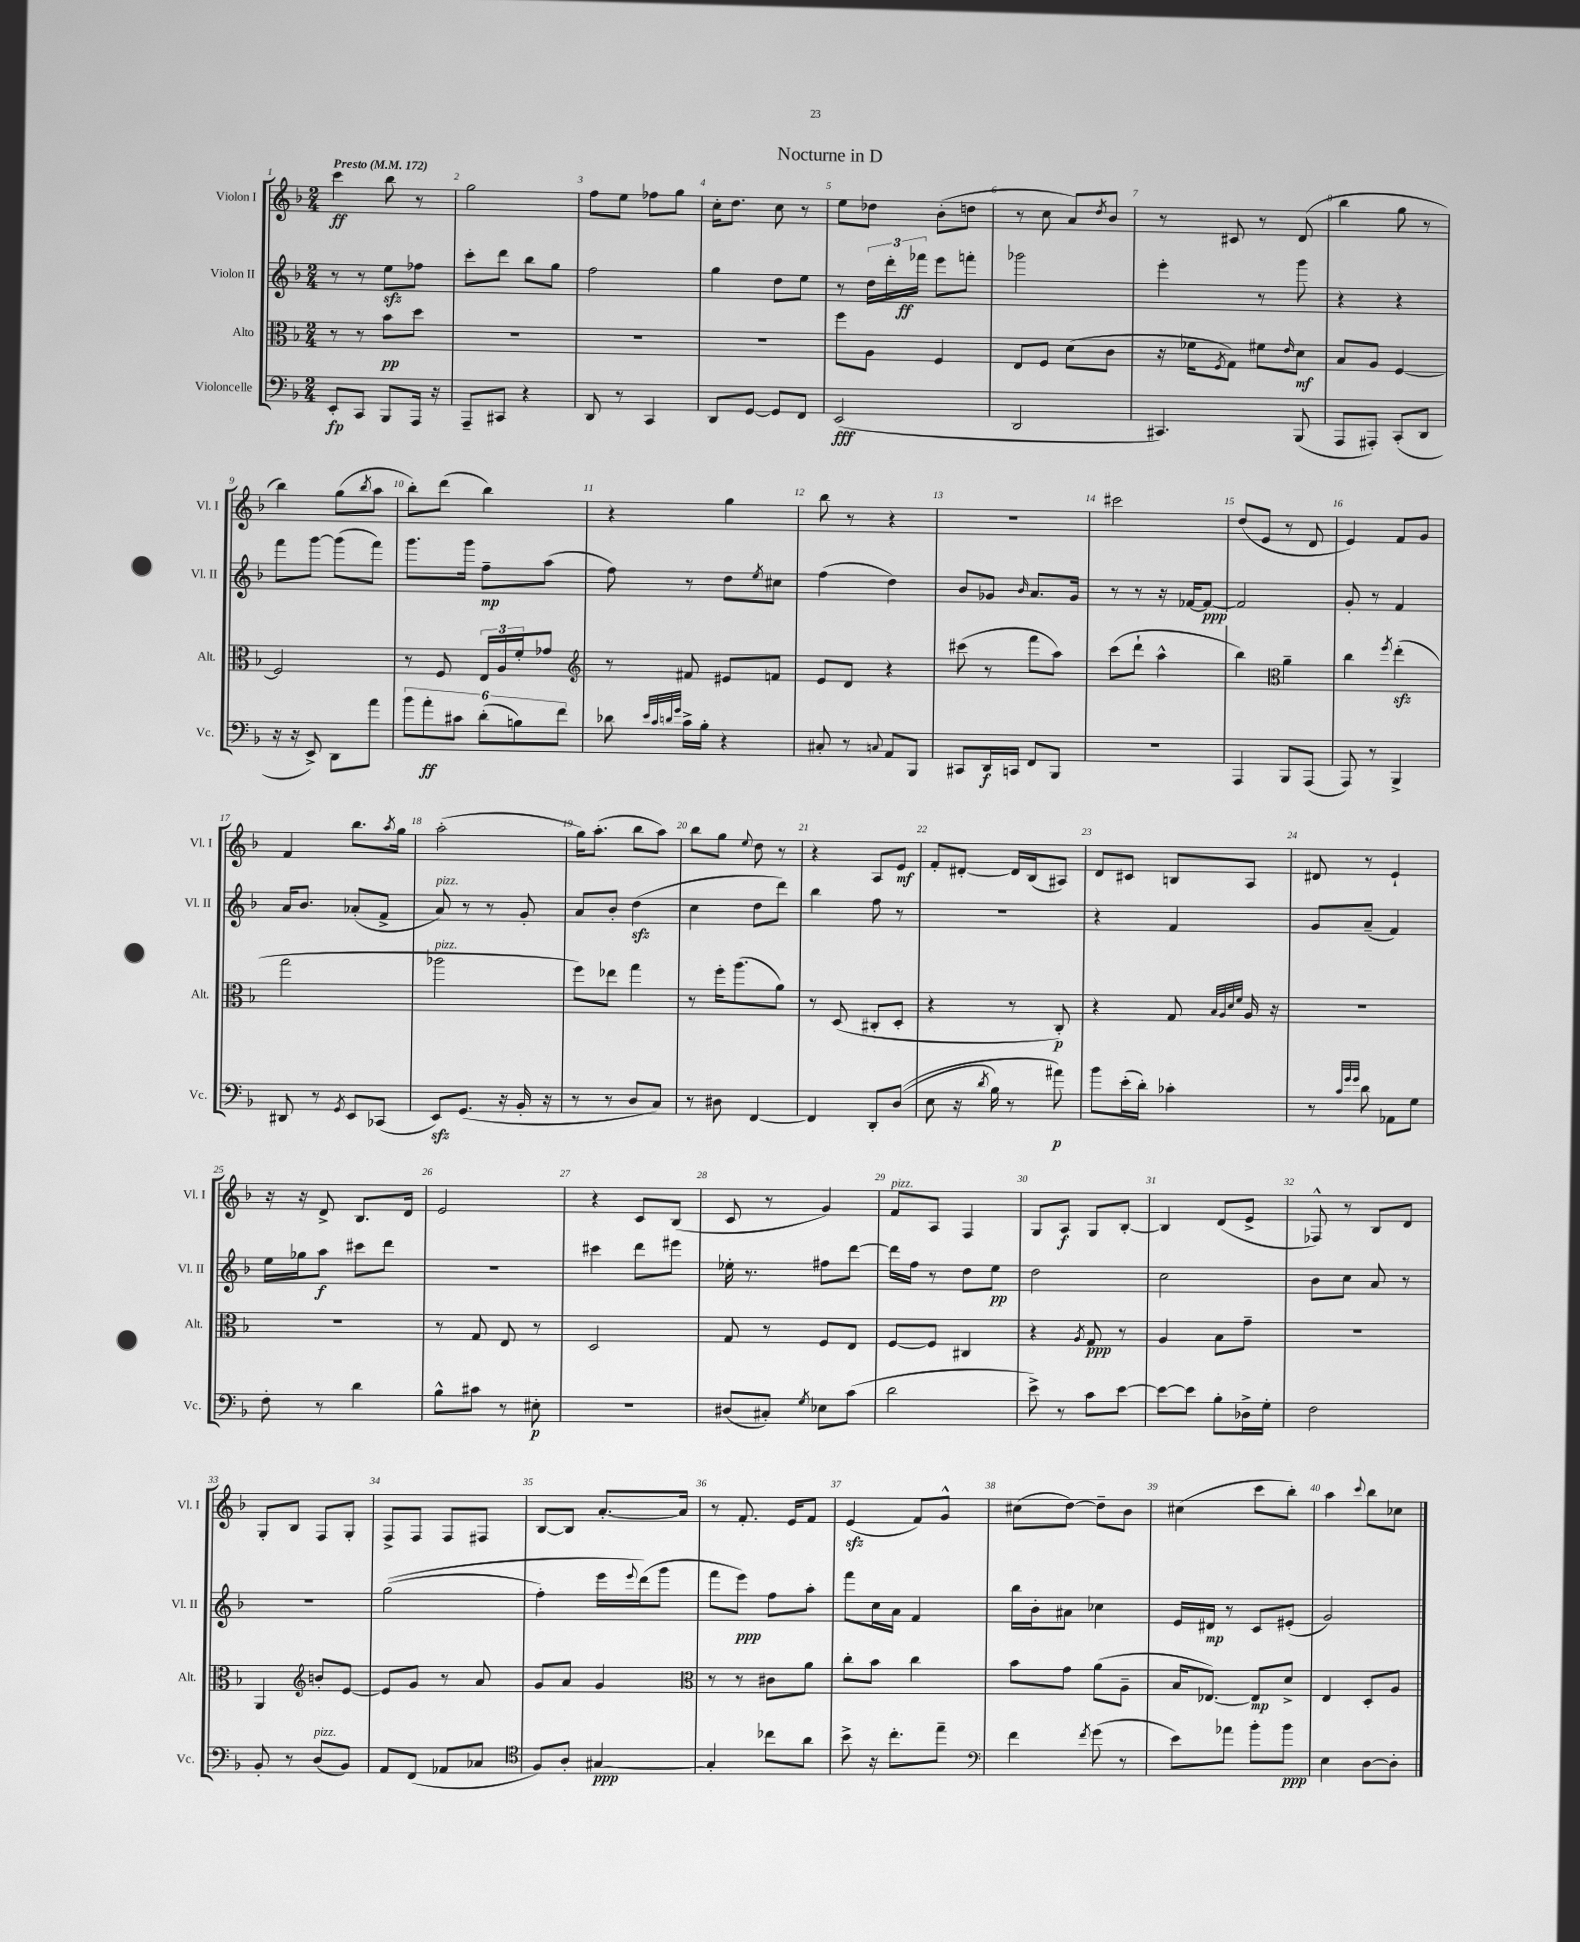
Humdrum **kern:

**kern	**dynam	**kern	**dynam	**kern	**dynam	**kern	**dynam
*part4	*part4	*part3	*part3	*part2	*part2	*part1	*part1
*staff4	*staff4	*staff3	*staff3	*staff2	*staff2	*staff1	*staff1
*I"Violoncelle	*	*I"Alto	*	*I"Violon II	*	*I"Violon I	*
*I'Vc.	*	*I'Alt.	*	*I'Vl. II	*	*I'Vl. I	*
*clefF4	*	*clefC3	*	*clefG2	*	*clefG2	*
*k[b-]	*	*k[b-]	*	*k[b-]	*	*k[b-]	*
*M2/4	*	*M2/4	*	*M2/4	*	*M2/4	*
*MM172	*	*MM172	*	*MM172	*	*MM172	*
=1	=1	=1	=1	=1	=1	=1	=1
!	!	!	!	!	!	!LO:TX:a:B:t=Presto	!
8EE'/L	fp	8r	.	8r	.	4ccc\	ff
8CC/J	.	8r	.	8r	.	.	.
8BBB-/L	.	8b-\L	pp	8eezz\L	.	8bb-\	.
16AAA/Jk	.	8dd\J	.	8ff-X\J	.	8r	.
16r	.	.	.	.	.	.	.
=2	=2	=2	=2	=2	=2	=2	=2
8AAA~/L	.	2r	.	8ccc'\L	.	2gg\	.
8CC#X/J	.	.	.	8ddd\J	.	.	.
4r	.	.	.	8bb-\L	.	.	.
.	.	.	.	8gg\J	.	.	.
=3	=3	=3	=3	=3	=3	=3	=3
8DD/	.	2r	.	2ff\	.	8ff\L	.
8r	.	.	.	.	.	8ee\J	.
4CC/	.	.	.	.	.	8ff-X\L	.
.	.	.	.	.	.	8gg\J	.
=4	=4	=4	=4	=4	=4	=4	=4
8DD/L	.	2r	.	4gg\	.	16cc'\KL	.
.	.	.	.	.	.	8.dd\J	.
[8GG/J	.	.	.	.	.	.	.
8GG/L]	.	.	.	8dd\L	.	8cc\	.
8FF/J	.	.	.	8ee\J	.	8r	.
=5	=5	=5	=5	=5	=5	=5	=5
(2EE/	fff	8ff\L	.	8r	.	8ee\L	.
.	.	8A\J	.	24dd\LL	.	8dd-X\J	.
.	.	.	.	24ddd'\	.	.	.
.	.	.	.	24fff-X\JJ	ff	.	.
.	.	4F/	.	8eee\L	.	(8b-'\L	.
.	.	.	.	8fffn'\J	.	8ddn\J	.
=6	=6	=6	=6	=6	=6	=6	=6
2DD/	.	8E/L	.	2ggg-X\	.	8r	.
.	.	8F/J	.	.	.	8cc\	.
.	.	(8d\L	.	.	.	8a/L)	.
.	.	.	.	.	.	8qdd/	.
.	.	8c\J	.	.	.	8b-/J	.
=7	=7	=7	=7	=7	=7	=7	=7
4.CC#X/)	.	16r	.	4eee'\	.	8r	.
.	.	16f-X\KL	.	.	.	.	.
.	.	8qF/	.	.	.	.	.
.	.	8G\J)	.	.	.	8c#X/	.
.	.	8f#X\L	.	8r	.	8r	.
.	.	16qqe/	.	.	.	.	.
(8BBB-/	.	8d\J	mf	8ggg\	.	(8d/	.
=8	=8	=8	=8	=8	=8	=8	=8
8AAA/L	.	8B-/L	.	4r	.	4bb-\	.
8AAA#X'/J)	.	8A/J	.	.	.	.	.
(8CC'/L	.	[4F/	.	4r	.	8gg\	.
8DD/J	.	.	.	.	.	8r	.
!!LO:LB:g=z
=9	=9	=9	=9	=9	=9	=9	=9
16r	.	2F/]	.	8fff\L	.	4bb-\)	.
16r	.	.	.	.	.	.	.
8EE^/)	.	.	.	[8ggg\J	.	.	.
8DD\L	.	.	.	(8ggg\L]	.	(8gg\L	.
.	.	.	.	.	.	8qbb-/	.
8a\J	.	.	.	8fff\J)	.	8aa\J	.
=10	=10	=10	=10	=10	=10	=10	=10
12b-\L	.	8r	.	8.ggg\L	.	8bb-'\L)	.
12a'\	ff	.	.	.	.	.	.
.	.	8F/	.	.	.	(8ddd\J	.
12c#X\J	.	.	.	.	.	.	.
.	.	.	.	16ggg\Jk	.	.	.
(12d'\L	.	24E/LL	.	8ff~\L	mp	4bb-\)	.
.	.	24A/	.	.	.	.	.
12Bn\)	.	24f'/J	.	.	.	.	.
.	.	8g-X/J	.	(8aa\J	.	.	.
12f\J	.	.	.	.	.	.	.
=11	=11	=11	=11	=11	=11	=11	=11
*	*	*clefG2	*	*	*	*	*
8d-X\	.	8r	.	8ff\)	.	4r	.
32qqe/LLL	.	.	.	.	.	.	.
32qqc/	.	.	.	.	.	.	.
32qqdn/	.	.	.	.	.	.	.
32qqg/JJJ	.	.	.	.	.	.	.
16c^\LL	.	8f#X/	.	8r	.	.	.
16B-'\JJ	.	.	.	.	.	.	.
4r	.	8e#X/L	.	8dd\L	.	4gg\	.
.	.	.	.	8qee/	.	.	.
.	.	8fn/J	.	8cc#X\J	.	.	.
=12	=12	=12	=12	=12	=12	=12	=12
8C#X'/	.	8e/L	.	(4ff\	.	8bb-\	.
8r	.	8d/J	.	.	.	8r	.
8qqCn/	.	.	.	.	.	.	.
8AA/L	.	4r	.	4dd\)	.	4r	.
8BBB-/J	.	.	.	.	.	.	.
=13	=13	=13	=13	=13	=13	=13	=13
8CC#X/L	.	(8ccc#X\	.	8b-/L	.	2r	.
16DD/L	f	8r	.	8g-X/J	.	.	.
16CCn/JJ	.	.	.	.	.	.	.
.	.	.	.	16qqb-/	.	.	.
8FF/L	.	8fff\L	.	8.a/L	.	.	.
8BBB-/J	.	8aa\J)	.	.	.	.	.
.	.	.	.	16g-/Jk	.	.	.
=14	=14	=14	=14	=14	=14	=14	=14
2r	.	(8ccc\L	.	8r	.	2ccc#X\	.
.	.	8ddd`\J	.	8r	.	.	.
.	.	4aa^^\	.	16r	.	.	.
.	.	.	.	[16f-X/KL	.	.	.
.	.	.	.	8f-/J_	ppp	.	.
=15	=15	=15	=15	=15	=15	=15	=15
4AAA/	.	4bb-\)	.	2f-/]	.	(8dd/L	.
.	.	.	.	.	.	8e/J	.
*	*	*clefC3	*	*	*	*	*
8BBB-/L	.	4a~\	.	.	.	8r	.
(8AAA/J	.	.	.	.	.	8d/	.
=16	=16	=16	=16	=16	=16	=16	=16
8AAA/)	.	4cc\	.	8g'/	.	4e/)	.
8r	.	.	.	8r	.	.	.
.	.	8qff/	.	.	.	.	.
4BBB-^/	.	(4eezz'\	.	4f/	.	8f/L	.
.	.	.	.	.	.	8g/J	.
!!LO:LB:g=z
=17	=17	=17	=17	=17	=17	=17	=17
8DD#X/	.	2gg\	.	16a/KL	.	4f/	.
.	.	.	.	8.b-/J	.	.	.
8r	.	.	.	.	.	.	.
8qGG/	.	.	.	.	.	.	.
8EE/L	.	.	.	(8a-X'/L	.	8.bb-\L	.
(8CC-X/J	.	.	.	8f^/J	.	.	.
.	.	.	.	.	.	8qaa/	.
.	.	.	.	.	.	16gg\Jk	.
=18	=18	=18	=18	=18	=18	=18	=18
!	!	!	!	!LO:TX:a:i:t=pizz.	!	!	!
!	!	!LO:TX:a:i:t=pizz.	!	!	!	!	!
8EEzz/L)	.	2aa-X\	.	8a/)	.	(2aa'\	.
(8.GG/J	.	.	.	8r	.	.	.
.	.	.	.	8r	.	.	.
16r	.	.	.	.	.	.	.
16BB-'/	.	.	.	8g'/	.	.	.
16r	.	.	.	.	.	.	.
=19	=19	=19	=19	=19	=19	=19	=19
8r	.	8ff\L)	.	8a/L	.	16gg\KL)	.
.	.	.	.	.	.	(8.aa'\J	.
8r	.	8ee-X\J	.	8b-'/J	.	.	.
8D/L	.	4gg\	.	(4ddzz\	.	8bb-\L	.
8C/J)	.	.	.	.	.	8aa\J)	.
=20	=20	=20	=20	=20	=20	=20	=20
8r	.	8r	.	4cc\	.	8bb-\L	.
8D#X\	.	16ff'\KL	.	.	.	8gg\J	.
.	.	(8.aa\	.	.	.	.	.
.	.	.	.	.	.	8qqee/	.
[4FF/	.	.	.	8dd\L	.	8dd\	.
.	.	8a\J)	.	8ddd\J)	.	8r	.
=21	=21	=21	=21	=21	=21	=21	=21
4FF/]	.	8r	.	4bb-\	.	4r	.
.	.	(8D/	.	.	.	.	.
8DD'/L	.	8C#X'/L	.	8ff\	.	8A/L	.
((8D/J	.	8D'/J	.	8r	.	8e/J	mf
=22	=22	=22	=22	=22	=22	=22	=22
8E\	.	4r	.	2r	.	8f'/L	.
16r	.	.	.	.	.	[8d#X'/J	.
8qd/	.	.	.	.	.	.	.
16B-\)	.	.	.	.	.	.	.
8r	.	8r	.	.	.	16d#/LL]	.
.	.	.	.	.	.	(16B-/J	.
8a#X\)	p	8C'/)	p	.	.	8A#X/J)	.
=23	=23	=23	=23	=23	=23	=23	=23
8b-\L	.	4r	.	4r	.	8d/L	.
(16e'\L	.	.	.	.	.	8c#X/J	.
16d'\JJ)	.	.	.	.	.	.	.
4c-X'\	.	8G/	.	4f/	.	8Bn/L	.
.	.	32qqB-/LLL	.	.	.	.	.
.	.	32qqA/	.	.	.	.	.
.	.	32qqd/	.	.	.	.	.
.	.	32qqf/JJJ	.	.	.	.	.
.	.	16A/	.	.	.	8A/J	.
.	.	16r	.	.	.	.	.
=24	=24	=24	=24	=24	=24	=24	=24
8r	.	2r	.	8g/L	.	8d#X/	.
32qqc/LLL	.	.	.	.	.	.	.
32qqg/	.	.	.	.	.	.	.
32qqg/JJJ	.	.	.	.	.	.	.
8d\	.	.	.	(8a~/J	.	8r	.
8AA-X\L	.	.	.	4f/)	.	4e`/	.
8G\J	.	.	.	.	.	.	.
!!LO:LB:g=z
=25	=25	=25	=25	=25	=25	=25	=25
8F'\	.	2r	.	16ee\LL	.	16r	.
.	.	.	.	16gg-X\J	.	16r	.
8r	.	.	.	8aa\J	f	8d^/	.
4d\	.	.	.	8ccc#X\L	.	8.B-/L	.
.	.	.	.	8ddd\J	.	.	.
.	.	.	.	.	.	16d/Jk	.
=26	=26	=26	=26	=26	=26	=26	=26
8B-^^\L	.	8r	.	2r	.	2e/	.
8c#X\J	.	8G/	.	.	.	.	.
8r	.	8E/	.	.	.	.	.
8E#X'\	p	8r	.	.	.	.	.
=27	=27	=27	=27	=27	=27	=27	=27
2r	.	2D/	.	4ccc#X\	.	4r	.
.	.	.	.	8ddd\L	.	8c/L	.
.	.	.	.	8eee#X\J	.	(8B-/J	.
=28	=28	=28	=28	=28	=28	=28	=28
(8D#X/L	.	8G/	.	16ee-X'\	.	8c/	.
.	.	.	.	8.r	.	.	.
8C#X'/J)	.	8r	.	.	.	8r	.
8qG/	.	.	.	.	.	.	.
8E-X\L	.	8F/L	.	8ff#X\L	.	4g/)	.
(8c\J	.	8E/J	.	[8ddd\J	.	.	.
=29	=29	=29	=29	=29	=29	=29	=29
!	!	!	!	!	!	!LO:TX:a:i:t=pizz.	!
2d\	.	[8F/L	.	16ddd\LL]	.	8f/L	.
.	.	.	.	16ff\JJ	.	.	.
.	.	8F/J]	.	8r	.	8A/J	.
.	.	4C#X/	.	8dd\L	.	4F/	.
.	.	.	.	8ee\J	pp	.	.
=30	=30	=30	=30	=30	=30	=30	=30
8e^\)	.	4r	.	2dd\	.	8G/L	.
8r	.	.	.	.	.	8A/J	f
.	.	8qA/	.	.	.	.	.
8c\L	.	8G/	ppp	.	.	8G/L	.
[8e\J	.	8r	.	.	.	[8B-'/J	.
=31	=31	=31	=31	=31	=31	=31	=31
8e\L_	.	4A/	.	2cc\	.	4B-/]	.
8e\J]	.	.	.	.	.	.	.
8B-'\L	.	8B-\L	.	.	.	(8d/L	.
16D-X^\L	.	8g~\J	.	.	.	8e^/J	.
16G'\JJ	.	.	.	.	.	.	.
=32	=32	=32	=32	=32	=32	=32	=32
2F\	.	2r	.	8b-\L	.	8F-X^^/)	.
.	.	.	.	8cc\J	.	8r	.
.	.	.	.	8a/	.	8B-/L	.
.	.	.	.	8r	.	8d/J	.
!!LO:LB:g=z
=33	=33	=33	=33	=33	=33	=33	=33
8BB-'/	.	4AA/	.	2r	.	8G'/L	.
8r	.	.	.	.	.	8B-/J	.
*	*	*clefG2	*	*	*	*	*
!LO:TX:a:i:t=pizz.	!	!	!	!	!	!	!
(8D/L	.	8bn'/L	.	.	.	8F/L	.
8BB-/J)	.	[8e/J	.	.	.	8G'/J	.
=34	=34	=34	=34	=34	=34	=34	=34
8AA/L	.	8e/L]	.	((2gg\	.	8F^/L	.
(8FF/J	.	8g/J	.	.	.	8F/J	.
8AA-X/L	.	8r	.	.	.	8F/L	.
8C-X/J	.	8a/	.	.	.	8F#X/J	.
=35	=35	=35	=35	=35	=35	=35	=35
*clefC4	*	*	*	*	*	*	*
8F/L)	.	8g/L	.	4ff'\)	.	[8B-/L	.
8A'/J	.	8a/J	.	.	.	8B-/J]	.
[4G#X/	ppp	4g/	.	16eee\LL	.	[8.a'/L	.
.	.	.	.	8qqeee/	.	.	.
.	.	.	.	(16ddd\J)	.	.	.
.	.	.	.	8ggg\J	.	.	.
.	.	.	.	.	.	16a/Jk]	.
=36	=36	=36	=36	=36	=36	=36	=36
*	*	*clefC3	*	*	*	*	*
4G#'/]	.	8r	.	8fff\L	.	8r	.
.	.	8r	.	8eee\J)	ppp	8.f'/	.
8cc-X\L	.	8c#X\L	.	8ff\L	.	.	.
.	.	.	.	.	.	16e/KL	.
8a\J	.	8a\J	.	8aa'\J	.	8f/J	.
=37	=37	=37	=37	=37	=37	=37	=37
8b-^\	.	8cc'\L	.	8fff\L	.	(4ezz/	.
16r	.	8b-\J	.	16cc\L	.	.	.
8.cc'\L	.	.	.	16a\JJ	.	.	.
.	.	4cc\	.	4f/	.	8f/L)	.
8ee~\J	.	.	.	.	.	8g^^/J	.
=38	=38	=38	=38	=38	=38	=38	=38
*clefF4	*	*	*	*	*	*	*
4f\	.	8b-\L	.	16bb-\LL	.	(8cc#X\L	.
.	.	.	.	16b-'\J	.	.	.
.	.	8g\J	.	8a#X\J	.	[8dd\J)	.
8qf/	.	.	.	.	.	.	.
(8g\	.	(8a\L	.	4cc-X\	.	8dd~\L]	.
8r	.	8A~\J	.	.	.	8b-\J	.
=39	=39	=39	=39	=39	=39	=39	=39
8e\L)	.	16B-/KL	.	16e/LL	.	(4cc#X\	.
.	.	[8.E-X/J)	.	16d#X/JJ	mp	.	.
8a-X\J	.	.	.	8r	.	.	.
8b-'\L	.	8E-/L]	mp	8c/L	.	8ccc\L	.
8b-\J	ppp	8d^/J	.	(8e#X'/J	.	8bb-'\J)	.
=40	=40	=40	=40	=40	=40	=40	=40
4E\	.	4E/	.	2g/)	.	4aa\	.
.	.	.	.	.	.	8qqccc/	.
[8D\L	.	8D'/L	.	.	.	8bb-\L	.
8D'\J]	.	8A/J	.	.	.	8cc-X\J	.
==	==	==	==	==	==	==	==
*-	*-	*-	*-	*-	*-	*-	*-
